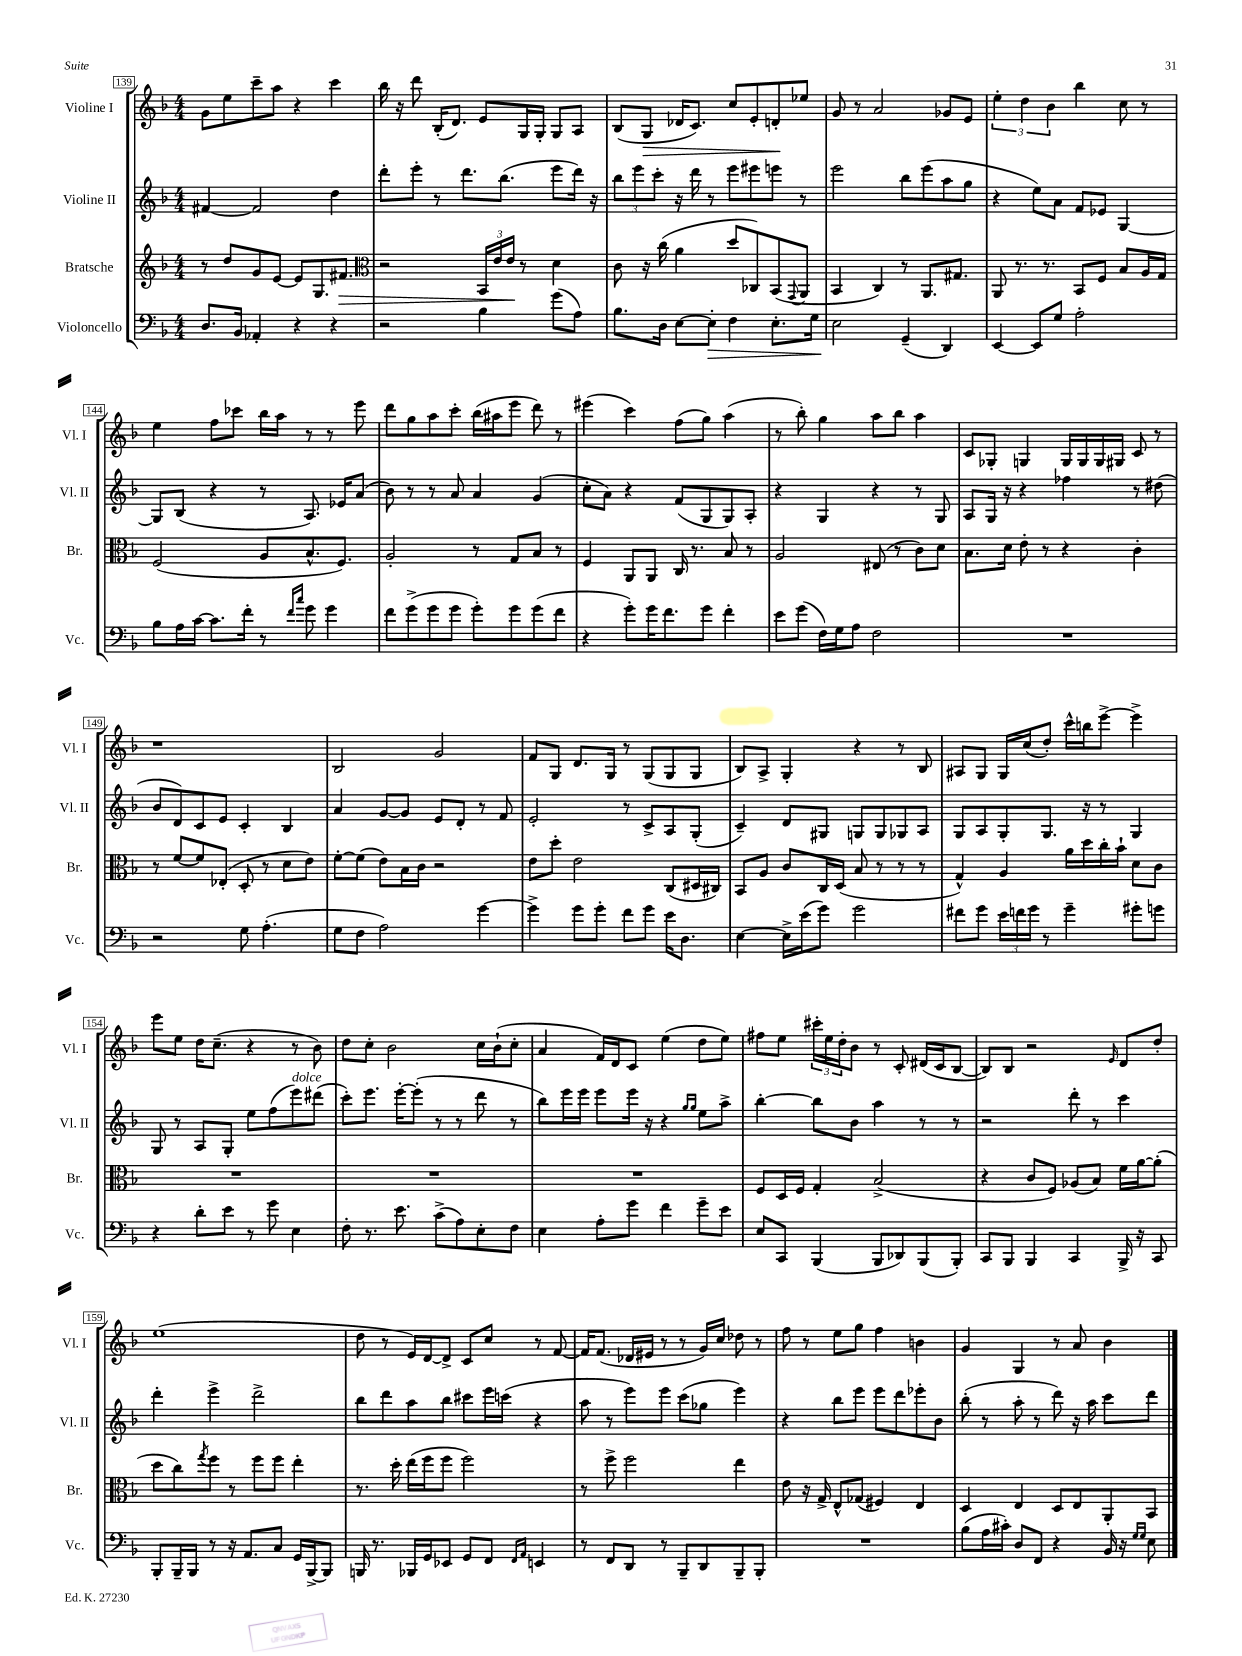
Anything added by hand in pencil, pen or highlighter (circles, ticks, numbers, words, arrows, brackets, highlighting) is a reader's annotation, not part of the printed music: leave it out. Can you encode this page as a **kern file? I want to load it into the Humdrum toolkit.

**kern	**dynam	**kern	**dynam	**kern	**kern	**dynam
*part4	*part4	*part3	*part3	*part2	*part1	*part1
*staff4	*staff4	*staff3	*staff3	*staff2	*staff1	*staff1
*I"Violoncello	*	*I"Bratsche	*	*I"Violine II	*I"Violine I	*
*I'Vc.	*	*I'Br.	*	*I'Vl. II	*I'Vl. I	*
*clefF4	*	*clefG2	*	*clefG2	*clefG2	*
*k[b-]	*	*k[b-]	*	*k[b-]	*k[b-]	*
*M4/4	*	*M4/4	*	*M4/4	*M4/4	*
=139	=139	=139	=139	=139	=139	=139
8.D/L	.	8r	.	[4f#X/	8g\L	.
.	.	8dd/L	.	.	8ee\	.
16BB-/Jk	.	.	.	.	.	.
4AA-X'/	.	8g/	.	2f#/]	8ccc~\	.
.	.	[8e/J	.	.	8aa\J	.
4r	.	8e/L]	.	.	4r	.
.	.	8.G/	.	.	.	.
4r	.	.	.	4dd\	4ccc\	.
!	!	!	!LO:HP:b	!	!	!
.	.	8.f#X/J	>	.	.	.
=140	=140	=140	=140	=140	=140	=140
*	*	*clefC3	*	*	*	*
2r	.	2r	.	8ddd'\L	16bb-\	.
.	.	.	.	.	16r	.
.	.	.	.	8eee'\J	8ddd\	.
.	.	.	.	8r	(16B-'/KL	.
.	.	.	.	.	8.d/J)	.
.	.	.	.	8.ddd\L	.	.
4B-\	.	24BB-/LL	.	.	8e/L	.
.	.	24e/	.	.	.	.
.	.	.	.	(8.bb-\J	.	.
.	.	24e/JJ	.	.	.	.
.	.	8r	]	.	16G/L	.
.	.	.	.	.	16G'/JJ	.
(8g\L	.	4d\	.	8eee\L	8G/L	.
8A\J)	.	.	.	16ddd\Jk)	8A/J	.
.	.	.	.	16r	.	.
=141	=141	=141	=141	=141	=141	=141
8.B-\L	.	8c\	.	12bb-\L	(8B-/L	.
.	.	.	.	12eee\	.	.
!	!	!	!	!	!	!LO:HP:b
.	.	16r	.	.	8G/J	>
.	.	.	.	12ccc'\J	.	.
16D\Jk	.	(16cc\	.	.	.	.
[8E\L	.	4a\	.	16r	16d-X/KL	.
.	.	.	.	16ddd\	8.c/J)	.
!	!LO:HP:b	!	!	!	!	!
8E'\J]	>	.	.	8r	.	.
4F\	.	8dd/L	.	8eee\L	8cc/L	.
.	.	8C-X/)	.	8eee#X\	8e'/	.
8.E'\L	.	(8BB-/	.	8eeen\J	8dn'/	.
.	.	8qqGG/	.	.	.	.
.	.	8AA/J	.	8r	8ee-X/J	]
16G\Jk	.	.	.	.	.	.
=142	=142	=142	=142	=142	=142	=142
2E\	.	4BB-/	.	2eee\	8g/	.
.	.	.	.	.	8r	.
.	.	4C/)	.	.	2a/	.
(4GG~/	]	8r	.	8bb-\L	.	.
.	.	8.AA/L	.	(8eee\	.	.
4DD/)	.	.	.	8aa\	8g-X/L	.
.	.	8.G#X/J	.	.	.	.
.	.	.	.	8gg\J	8e/J	.
=143	=143	=143	=143	=143	=143	=143
[4EE/	.	8AA/	.	4r	6ee'\	.
.	.	8.r	.	.	.	.
.	.	.	.	.	6dd\	.
8EE/L]	.	.	.	8ee\L)	.	.
.	.	8.r	.	.	.	.
.	.	.	.	.	6b-\	.
8G/J	.	.	.	8a\J	.	.
2A'\	.	8BB-/L	.	8f/L	4bb-\	.
.	.	8F/J	.	8e-X/J	.	.
.	.	8B-/L	.	[4G/	8cc\	.
.	.	16A/L	.	.	8r	.
.	.	16G/JJ	.	.	.	.
!!LO:LB:g=z
=144	=144	=144	=144	=144	=144	=144
8B-\L	.	(2F/	.	8G/L]	4ee\	.
16A\L	.	.	.	(8B-/J	.	.
[16c\JJ	.	.	.	.	.	.
8.c\L]	.	.	.	4r	8ff\L	.
.	.	.	.	.	8ccc-X\J	.
16f'\Jk	.	.	.	.	.	.
8r	.	8A/L	.	8r	16bb-\LL	.
.	.	.	.	.	16aa\JJ	.
16qqf/LL	.	.	.	.	.	.
16qqcc/JJ	.	.	.	.	.	.
8g\	.	8.B-^^/	.	8.A/)	8r	.
4g\	.	.	.	.	8r	.
.	.	8.F/J)	.	16e-X/KL	.	.
.	.	.	.	(8a/J	8eee\	.
=145	=145	=145	=145	=145	=145	=145
8f\L	.	2A'/	.	8b-\)	8ddd\L	.
(8g^\	.	.	.	8r	8gg\	.
8g\	.	.	.	8r	8aa\	.
8g\J	.	.	.	8a/	8ccc'\J	.
8g'\L)	.	8r	.	4a/	(16bb-\LL	.
.	.	.	.	.	16aa#X\J	.
8g\	.	8G/L	.	.	8eee\J	.
(8g\	.	8B-/J	.	(4g/	8ddd\)	.
8f\J	.	8r	.	.	8r	.
=146	=146	=146	=146	=146	=146	=146
4r	.	4F/	.	8cc'\L	(4eee#X\	.
.	.	.	.	8a\J)	.	.
8g'\L)	.	8AA/L	.	4r	4ccc\)	.
16g\K	.	8AA/J	.	.	.	.
8.f\	.	.	.	.	.	.
.	.	16C/	.	(8f/L	(8ff\L	.
.	.	8.r	.	.	.	.
8g\J	.	.	.	8G/	8gg\J)	.
4f'\	.	8B-/	.	8G/)	(4aa\	.
.	.	8r	.	8A'/J	.	.
=147	=147	=147	=147	=147	=147	=147
8e\L	.	2A/	.	4r	8r	.
(8g\J	.	.	.	.	8bb-'\)	.
16F\LL)	.	.	.	4G/	4gg\	.
16G\J	.	.	.	.	.	.
8A\J	.	.	.	.	.	.
2F\	.	(8E#X/	.	4r	8aa\L	.
.	.	8r	.	.	8bb-\J	.
.	.	8c\L)	.	8r	4aa\	.
.	.	8d\J	.	8G/	.	.
=148	=148	=148	=148	=148	=148	=148
1r	.	8.B-\L	.	8A/L	8c/L	.
.	.	.	.	16G/Jk	8G-X'/J	.
.	.	16d\Jk	.	16r	.	.
.	.	8e'\	.	4r	4Gn/	.
.	.	8r	.	.	.	.
.	.	4r	.	4ff-X\	16G/LL	.
.	.	.	.	.	16G/	.
.	.	.	.	.	16G/	.
.	.	.	.	.	16G#X/JJ	.
.	.	4c'\	.	8r	8c/	.
.	.	.	.	(8dd#X\	8r	.
!!LO:LB:g=z
=149	=149	=149	=149	=149	=149	=149
2r	.	8r	.	8b-/L	1r	.
.	.	[8f/L	.	8d/)	.	.
.	.	8f/]	.	8c/	.	.
.	.	(8E-X'/J	.	8e/J	.	.
8G\	.	8D'/	.	4c'/	.	.
(4.A'\	.	8r	.	.	.	.
.	.	8d\L	.	4B-/	.	.
.	.	8e\J)	.	.	.	.
=150	=150	=150	=150	=150	=150	=150
8G\L	.	[8f'\L	.	4a/	2B-/	.
8F\J	.	(8f\J]	.	.	.	.
2A\)	.	8e\L)	.	[8g/L	.	.
.	.	16B-\L	.	8g/J]	.	.
.	.	16c\JJ	.	.	.	.
.	.	2r	.	8e/L	2g/	.
.	.	.	.	8d'/J	.	.
[4g\	.	.	.	8r	.	.
.	.	.	.	8f/	.	.
=151	=151	=151	=151	=151	=151	=151
4g^\]	.	8e\L	.	2e'/	8f/L	.
.	.	8dd'\J	.	.	8G/J	.
8g\L	.	2e\	.	.	8.d/L	.
8g'\J	.	.	.	.	.	.
.	.	.	.	.	16G/Jk	.
8f\L	.	.	.	8r	8r	.
8g\J	.	.	.	8c^/L	(8G/L	.
16e\KL	.	(8C/L	.	8A/	8G/	.
8.D\J	.	.	.	.	.	.
.	.	16D#X/L	.	(8G'/J	8G/J	.
.	.	16C#X/JJ)	.	.	.	.
=152	=152	=152	=152	=152	=152	=152
[4E\	.	8BB-/L	.	4c~/)	8B-/L)	.
.	.	8A/J	.	.	8A^/J	.
16E^\LL]	.	8c/L	.	8d/L	4G'/	.
(16e\J	.	.	.	.	.	.
8g\J)	.	16C/L	.	8G#X/J	.	.
.	.	(16D/JJ	.	.	.	.
2g\	.	8B-/	.	8Gn/L	4r	.
.	.	8r	.	8G/	.	.
.	.	8r	.	8G-X/	8r	.
.	.	8r	.	8A/J	8B-/	.
=153	=153	=153	=153	=153	=153	=153
8f#X\L	.	4G^^/)	.	8G/L	8A#X/L	.
8g\J	.	.	.	8A/	8G/J	.
24e\LL	.	4A/	.	8G'/	16G/LL	.
24fn\	.	.	.	.	.	.
.	.	.	.	.	(16cc/J	.
24g\JJ	.	.	.	.	.	.
8r	.	.	.	8.G/J	8dd'/J)	.
4g~\	.	16a\LL	.	.	16ccc^^\LL	.
.	.	16dd\	.	16r	16bbn\J	.
.	.	16cc'\	.	8r	[8eee^\J	.
.	.	16b-`\JJ	.	.	.	.
8g#X'\L	.	8d\L	.	4G/	4eee^\]	.
8gn\J	.	8c\J	.	.	.	.
!!LO:LB:g=z
=154	=154	=154	=154	=154	=154	=154
4r	.	1r	.	8G/	8eee\L	.
.	.	.	.	8r	8ee\J	.
8d'\L	.	.	.	8A/L	16dd\KL	.
.	.	.	.	.	(8.cc~\J	.
8e\J	.	.	.	8G'/J	.	.
8r	.	.	.	8ee\L	4r	.
8g\	.	.	.	(8ff\	.	.
!	!	!	!	!LO:TX:a:i:t=dolce	!	!
4E\	.	.	.	8eee\)	8r	.
.	.	.	.	(8ddd#X\J	8b-\)	.
=155	=155	=155	=155	=155	=155	=155
8F'\	.	1r	.	8ccc'\L)	8dd\L	.
8.r	.	.	.	8.eee\J	8cc'\J	.
.	.	.	.	.	2b-\	.
8.e\	.	.	.	[16eee'\KL	.	.
.	.	.	.	(8eee'\J]	.	.
(8c^\L	.	.	.	8r	.	.
8A\)	.	.	.	8r	.	.
8E'\	.	.	.	8ddd\	16cc\LL	.
.	.	.	.	.	(16b-`\J	.
8F\J	.	.	.	8r	8cc'\J	.
=156	=156	=156	=156	=156	=156	=156
4E\	.	1r	.	8bb-\L)	4a/	.
.	.	.	.	16eee\L	.	.
.	.	.	.	16eee\JJ	.	.
8A'\L	.	.	.	8eee\L	16f/LL)	.
.	.	.	.	.	16d/J	.
8g\J	.	.	.	16eee\Jk	8c/J	.
.	.	.	.	16r	.	.
4f\	.	.	.	4r	(4ee\	.
.	.	.	.	16qqgg/LL	.	.
.	.	.	.	16qqgg/JJ	.	.
8g~\L	.	.	.	8ee\L	8dd\L	.
8e\J	.	.	.	8aa^\J	8ee\J)	.
=157	=157	=157	=157	=157	=157	=157
8E/L	.	8F/L	.	[4bb-'\	8ff#X\L	.
8CC/J	.	16D/L	.	.	8ee\J	.
.	.	16F/JJ	.	.	.	.
(4BBB-/	.	4G'/	.	8bb-\L]	24ccc#X'\LL	.
.	.	.	.	.	24ee\	.
.	.	.	.	.	24dd'\J	.
.	.	.	.	8b-\J	8b-\J	.
8BBB-/L	.	(2B-^/	.	4aa\	8r	.
8DD-X/)	.	.	.	.	8c'/	.
(8BBB-/	.	.	.	8r	(16d#X/LL	.
.	.	.	.	.	16c/J	.
8BBB-'/J)	.	.	.	8r	[8B-/J	.
=158	=158	=158	=158	=158	=158	=158
8CC/L	.	4r	.	2r	8B-/L])	.
8BBB-/J	.	.	.	.	8B-/J	.
4BBB-/	.	8c/L	.	.	2r	.
.	.	8F/J)	.	.	.	.
4CC/	.	(8A-X/L	.	8ddd'\	.	.
.	.	8B-/J)	.	8r	.	.
.	.	.	.	.	16qqe/	.
16BBB-^/	.	16f\LL	.	4ccc\	8d/L	.
16r	.	[16a\J	.	.	.	.
8CC/	.	(8a'\J]	.	.	8dd'/J	.
!!LO:LB:g=z
=159	=159	=159	=159	=159	=159	=159
8BBB-'/L	.	8dd\L	.	4ddd'\	(1ee	.
16BBB-~/L	.	8cc\)	.	.	.	.
16BBB-/JJ	.	.	.	.	.	.
.	.	8qgg/	.	.	.	.
8r	.	8ff\J	.	4eee^\	.	.
16r	.	8r	.	.	.	.
8.AA/L	.	.	.	.	.	.
.	.	8ff\L	.	2ddd^\	.	.
8C/J	.	8ff\J	.	.	.	.
16GG/LL	.	4ee'\	.	.	.	.
[16BBB-^/J	.	.	.	.	.	.
8BBB-/J]	.	.	.	.	.	.
=160	=160	=160	=160	=160	=160	=160
16BBBn/	.	8.r	.	8bb-\L	8dd\	.
8.r	.	.	.	.	.	.
.	.	.	.	8ddd\	8r	.
.	.	16dd'\	.	.	.	.
16BBB-X/LL	.	(16ee\LL	.	8aa\	16e/LL)	.
16GG/J	.	16ff\J	.	.	[16d/J	.
8EE-X/J	.	8ff\J	.	8bb-\J	8d^/J]	.
8GG/L	.	2ff\)	.	8ccc#X\L	8c/L	.
8FF/J	.	.	.	16eee\L	8cc/J	.
.	.	.	.	(16cccn\JJ	.	.
16qqFF/LL	.	.	.	.	.	.
16qqAA/JJ	.	.	.	.	.	.
4EEn/	.	.	.	4r	8r	.
.	.	.	.	.	[8f/	.
=161	=161	=161	=161	=161	=161	=161
8r	.	8r	.	8aa\	16f/KL]	.
.	.	.	.	.	(8.f/J	.
8FF/L	.	8ff^\	.	8r	.	.
8DD/J	.	2ff\	.	8eee\L)	16d-X/LL	.
.	.	.	.	.	16e#X/JJ	.
8r	.	.	.	8eee\J	8r	.
8BBB-~/L	.	.	.	(8ccc\L	8r	.
8DD/	.	.	.	8gg-X\J	16g/LL)	.
.	.	.	.	.	16cc/JJ	.
8BBB-~/	.	4ee\	.	4eee\)	8dd-X\	.
8BBB-'/J	.	.	.	.	8r	.
=162	=162	=162	=162	=162	=162	=162
1r	.	8e\	.	4r	8ff\	.
.	.	16r	.	.	8r	.
.	.	16G^/	.	.	.	.
.	.	8E^^/L	.	8bb-\L	8ee\L	.
.	.	(8G-X/J	.	8eee\J	8gg\J	.
.	.	4F#X/)	.	8eee\L	4ff\	.
.	.	.	.	8ddd\	.	.
.	.	4E/	.	8eee-X'\	4bn\	.
.	.	.	.	8b-\J	.	.
=163	=163	=163	=163	=163	=163	=163
(8B-\L	.	4D/	.	(8bb-'\	4g/	.
16A\L	.	.	.	8r	.	.
16c#X'\JJ)	.	.	.	.	.	.
8D/L	.	4E/	.	8aa'\	4G/	.
8FF/J	.	.	.	8r	.	.
4r	.	8D/L	.	8ddd\)	8r	.
.	.	8E/	.	16r	8a/	.
.	.	.	.	16aa\	.	.
16BB-/	.	8AA'/	.	8ccc\L	4b-\	.
16r	.	.	.	.	.	.
16qqG/LL	.	.	.	.	.	.
16qqG/JJ	.	.	.	.	.	.
8E\	.	8BB-/J	.	8ddd\J	.	.
==	==	==	==	==	==	==
*-	*-	*-	*-	*-	*-	*-
